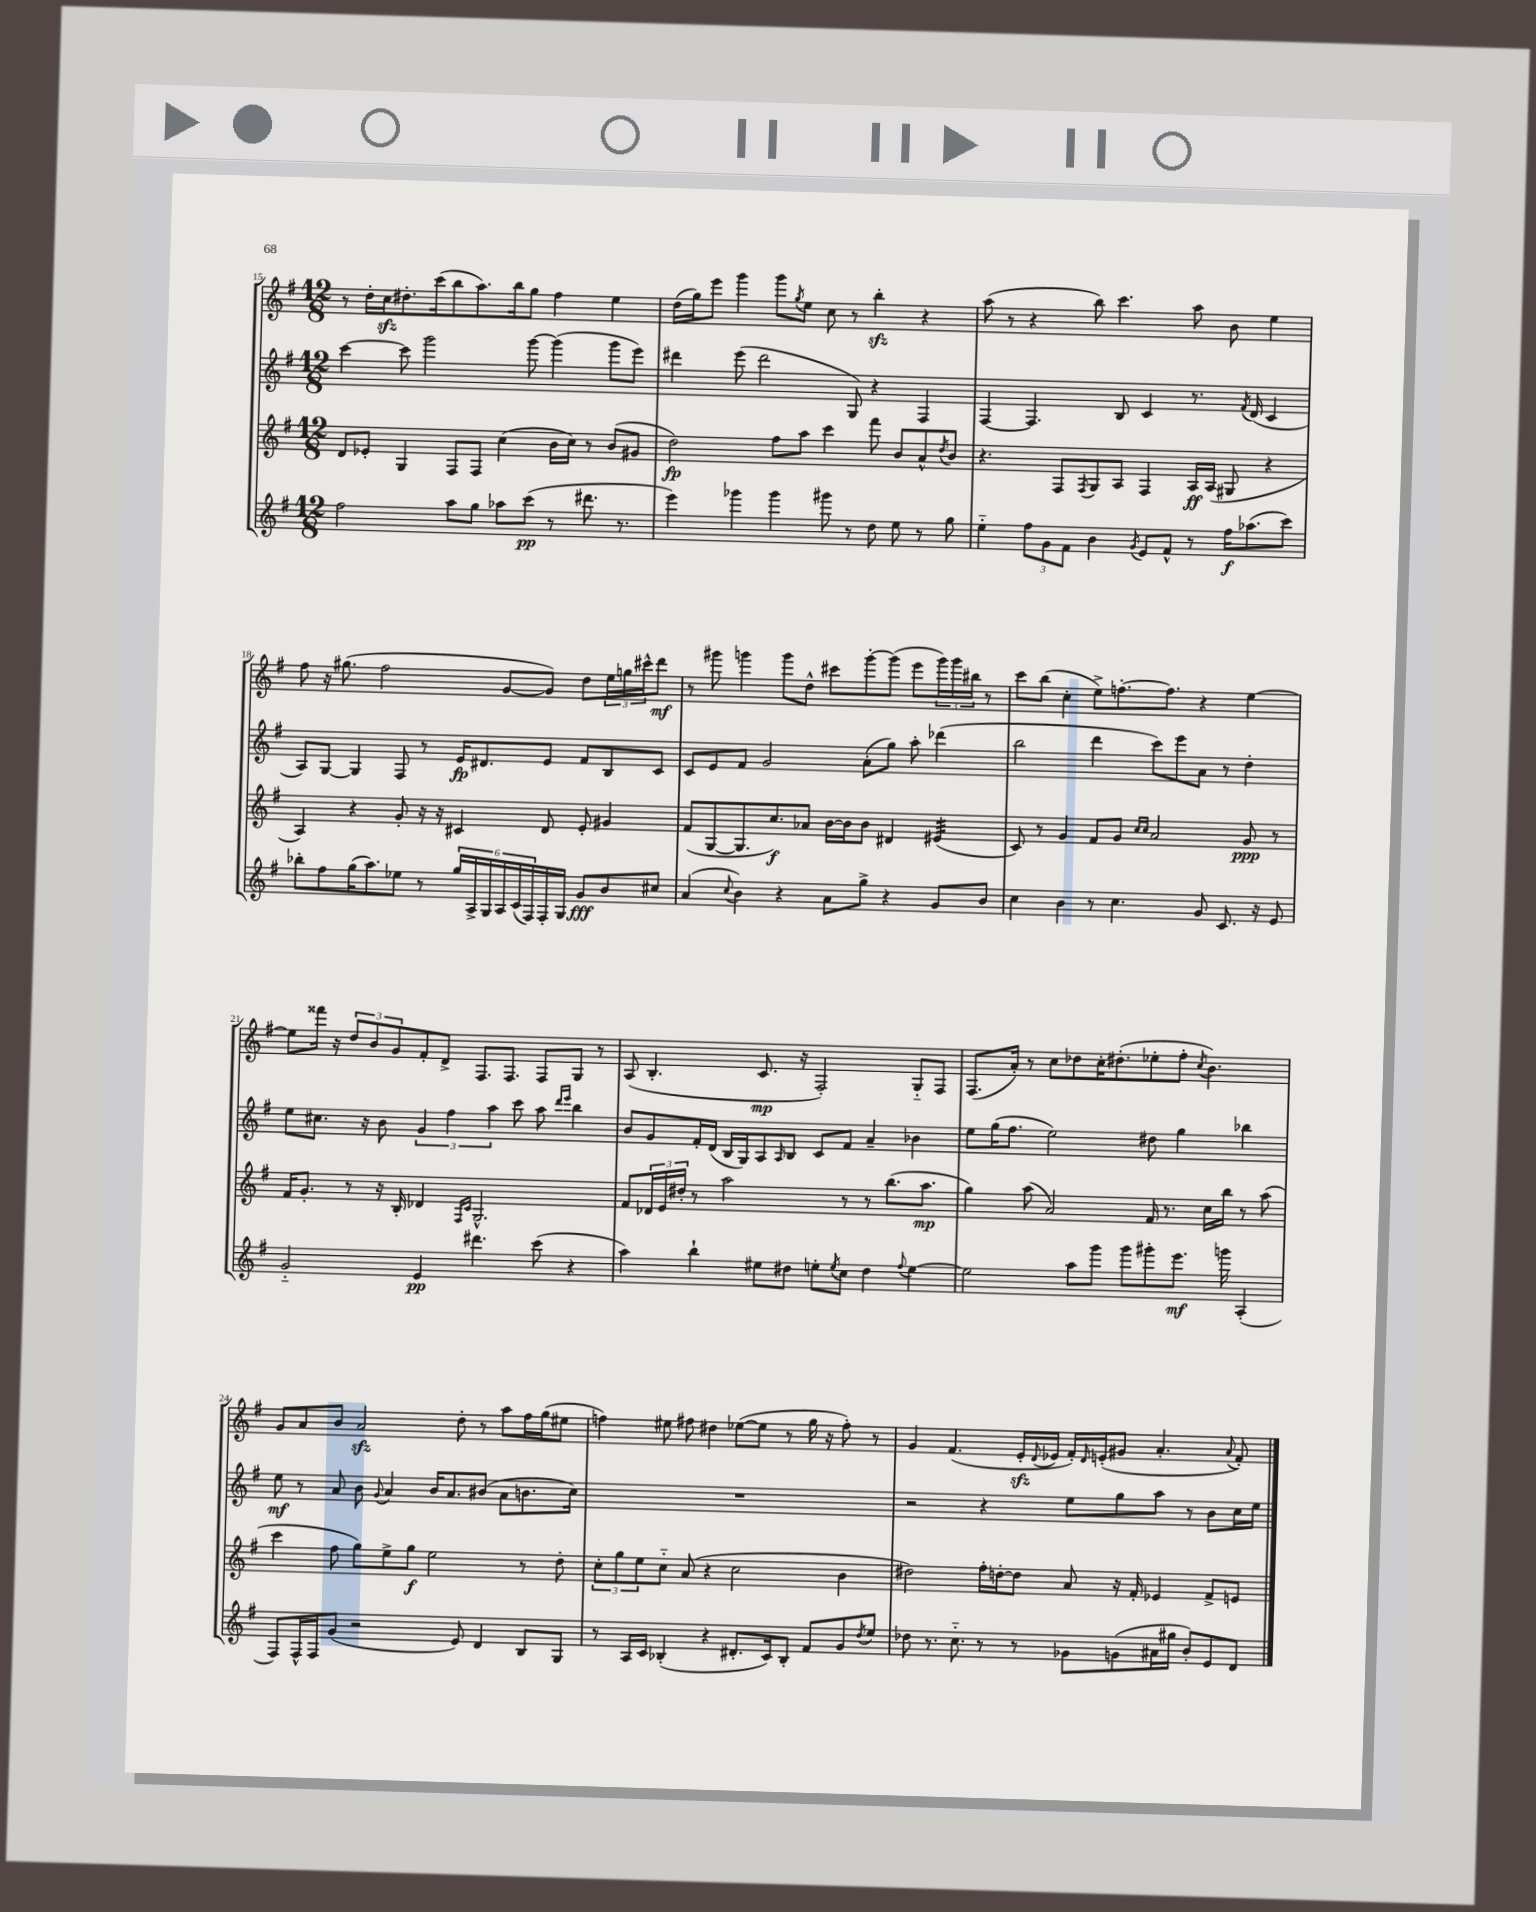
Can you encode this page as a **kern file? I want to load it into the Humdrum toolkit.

**kern	**kern	**kern	**kern
*staff4	*staff3	*staff2	*staff1
*clefG2	*clefG2	*clefG2	*clefG2
*k[f#]	*k[f#]	*k[f#]	*k[f#]
*M12/8	*M12/8	*M12/8	*M12/8
2ff#	8d	[4ccc	8r
.	8e-'	.	16dd'
.	.	.	16cc
.	4G	8ccc]	8.dd#'
.	.	2ggg	.
.	.	.	(16ccc
8aa	8F#	.	8bb
8gg	8F#	.	8.aa)
8aa-	(4cc	.	.
.	.	.	16bb
(8ccc	.	[8ggg	8gg
8r	16b	(4ggg]	4ff#
.	16cc)	.	.
8.ddd#	8r	.	.
.	(8b	8ggg	4ee
8.r	.	.	.
.	8g#	8eee)	.
=	=	=	=
4eee)	2dd)	4ddd#	(16dd
.	.	.	16gg)
.	.	.	8eee
4ggg-	.	(8eee	4ggg
.	.	2ddd#	.
4ggg-	8ff#	.	8ggg
.	.	.	8qgg
.	8aa	.	8ee
8ggg#	4ccc	.	8cc
8r	.	8G)	8r
8dd	8fff#	4r	4bb'
8ee	8b	.	.
8r	8a^^	4F#	4r
.	8qdd	.	.
8gg	8b	.	.
=	=	=	=
4ee'~	4.r	[4F#	(8aa
.	.	.	8r
12ff#	.	4.F#]	4r
12g	.	.	.
.	8F#	.	.
12f#	.	.	.
.	8qF#	.	.
4b	8G	.	8bb)
.	8A	8B	4.ccc
8qg	.	.	.
8e	4F#	4c	.
8f#^^	.	.	.
8r	16A	8.r	8aa
.	(16A	.	.
16ff#	8G#	.	8b
.	.	8qf#	.
(8.aa-	.	(16d	.
.	4r	4c	4ee
8ccc)	.	.	.
=	=	=	=
8bb-'	4A)	8A)	8ff#
8ff#	.	[8G	16r
.	.	.	(8.gg#
(16gg	4r	4G]	.
8.aa)	.	.	.
.	.	.	2ff#
8ee-	8g'	8F#	.
8r	16r	8r	.
.	16r	.	.
24gg	4c#	16e	.
24A^	.	.	.
.	.	8.d#	.
24G	.	.	.
24A	.	.	[8g
(24c	.	.	.
24F#)	.	.	.
16F#'	8d	8e	8g])
16G	.	.	.
8g	8e'	8f#	8dd
8b	4g#	8B	24ee
.	.	.	24gg
.	.	.	24ccc#^^
8cc#	.	8c	8ddd
=	=	=	=
(4a	(8f#	8c	8r
.	[8G	8e	8ggg#
8qqcc	.	.	.
4b)	8.G]	8f#	4ggg
.	.	2g	.
.	8.cc)	.	.
4r	.	.	8ggg
.	8a-	.	8dd^^
8a	[16b	.	8ccc#
.	16b]	.	.
8gg^	8b	(8a'	[8ggg'
4r	4d#	8gg)	(8ggg]
.	.	8aa'	8eee
8g	(4e#	(4ddd-	24ggg)
.	.	.	24ggg
.	.	.	24bb#
8b	.	.	8r
=	=	=	=
4cc	8c)	2bb	8ccc
.	8r	.	(8bb
4b	4g	.	4cc'
8r	8f#	4ddd	8ee^)
4.cc	8g	.	[8.ff'
.	16qqcc	.	.
.	16qqcc	.	.
.	2a	8ccc)	.
.	.	.	8.ff]
.	.	8eee	.
8g	.	8a	4r
8.c	.	8r	.
.	8g	4dd'	[4ee
16r	.	.	.
8e	8r	.	.
=	=	=	=
2g'~	16f#	8ee	8ee]
.	8.g'	.	.
.	.	8.cc#	16fff##
.	.	.	16r
.	8r	.	12dd
.	.	16r	.
.	.	.	12b
.	16r	8b	.
.	.	.	12g
.	16B'	.	.
4e	4d-	6g	8f#'
.	.	.	8d^
.	.	6ff#	.
.	16qqF#	.	.
.	16qqc	.	.
4.ddd#	2.G^^	.	8.F#
.	.	6aa	.
.	.	.	8.F#
.	.	8ccc	.
(8ccc	.	8aa	8F#
.	.	16qqddd	.
.	.	16qqeee	.
4r	.	4bb	8G
.	.	.	8r
=	=	=	=
4aa)	8f#	8b	(8A
.	24d-	8g	4.B'
.	24e	.	.
.	24dd#'	.	.
4bb`	8r	16f#'	.
.	.	(16d	.
.	2aa	16B	.
.	.	16G)	.
8ee#	.	8A	8.c
.	.	16qqA	.
8dd#	.	8B	.
.	.	.	16r
8ee'	.	8c	2F#')
8qee	.	.	.
8cc	8r	8f#	.
4dd#	8r	4a~	.
.	(8.bb	.	.
8qqff#	.	.	.
[4ee	.	4b-	8G'~
.	8.aa	.	.
.	.	.	8F#
=	=	=	=
2ee]	4gg)	8ee	(8.F#
.	.	(16gg	.
.	.	8.ff#	16a')
.	(8aa	.	8r
.	2a)	2ee)	8cc
8aa	.	.	8dd-
8ggg	.	.	16cc'
.	.	.	(8.dd#'
8ggg	.	.	.
8ggg#'	16f#	8dd#	8ee-'
.	8.r	.	.
8.eee	.	4gg	8ff#'
.	.	.	8qcc
.	16cc	.	4.b)
16ggg	16bb	.	.
(4A'	8r	4bb-	.
.	(8aa	.	.
=	=	=	=
8F#)	4ccc	8ee	8g
16F#^^	.	8r	8a
16F#	.	.	.
(8g	8ff#	8a	8b
2r	8gg)	8b	2a
.	.	8qqg	.
.	8ee^	4a	.
.	8gg	.	.
.	2ee	16b	.
.	.	8.a	.
8e)	.	.	8dd'
4d	.	(8b#	8r
.	.	8a	8aa
8B	8r	8.b	16ff#
.	.	.	(16gg
8G	8dd'	.	8ee#
.	.	16cc)	.
=	=	=	=
8r	12cc'	1.r	4ff)
.	12gg	.	.
16A	.	.	.
.	12ee	.	.
16c	.	.	.
(4B-'	8cc'~	.	8ee#
.	(8a	.	8ff#
4r	4r	.	4dd#
8.d#'	2cc	.	([8ee-
.	.	.	8ee-]
16c)	.	.	.
8B-'	.	.	8r
8f#	.	.	16gg
.	.	.	16r
8g	4b	.	8ff#')
8qdd	.	.	.
8ee	.	.	8r
=	=	=	=
8dd-	2dd#)	2r	4g
8.r	.	.	.
.	.	.	(4.f#
8.cc'~	.	.	.
8r	16ff#'	4r	.
.	[16dd'	.	.
8r	8dd]	.	16e'
.	.	.	8qqd
.	.	.	16e-
8g-	8a	8ee	16f#')
.	.	.	16qqd
.	.	.	(16e'
(8g	16r	8gg	8g#
.	16f#'	.	.
16a#	4e-	8aa	4.a'
16gg#	.	.	.
8b')	.	8r	.
8e	8f#^	8b	.
.	.	.	8qqa
8d	8e	16cc	8f#')
.	.	16ee	.
==	==	==	==
*-	*-	*-	*-
